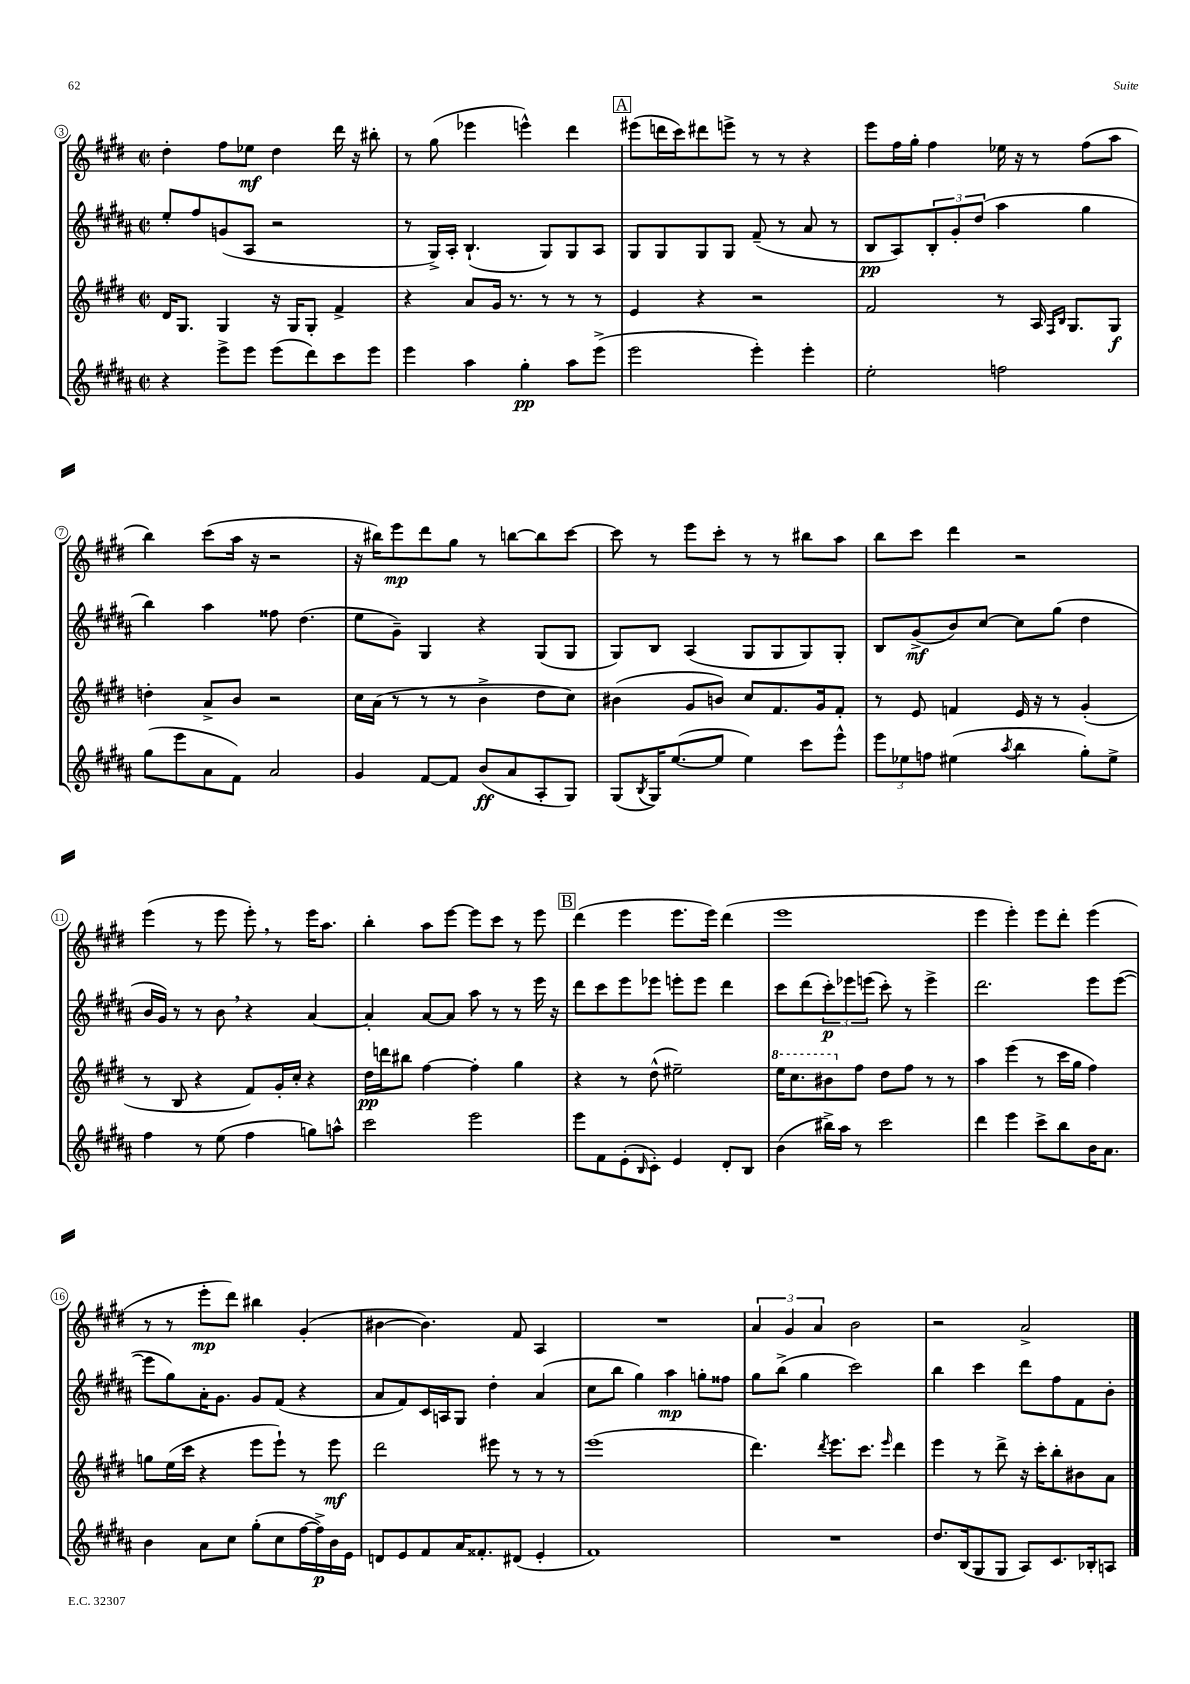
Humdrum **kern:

**kern	**kern	**kern	**kern
*staff4	*staff3	*staff2	*staff1
*clefG2	*clefG2	*clefG2	*clefG2
*k[f#c#g#d#a#]	*k[f#c#g#d#]	*k[f#c#g#d#a#]	*k[f#c#g#d#]
*M2/2	*M2/2	*M2/2	*M2/2
*met(c|)	*met(c|)	*met(c|)	*met(c|)
4r	16d#	8ee'	4dd#'
.	8.G#	.	.
.	.	8ff#	.
8eee^	4G#	(8g	8ff#
8eee	.	8A#	8ee-
(8eee	16r	2r	4dd#
.	16G#	.	.
8ddd#)	8G#'	.	.
8ccc#	4f#^	.	16ddd#
.	.	.	16r
8eee	.	.	8bb#'
=	=	=	=
4eee	4r	8r	8r
.	.	16G#^)	(8gg#
.	.	16A#'	.
4aa#	8a	(4.B`	4eee-
.	16g#	.	.
.	8.r	.	.
4gg#'	.	.	4eee^^)
.	8r	8G#)	.
8aa#	8r	8G#	4ddd#
(8eee^	8r	8A#	.
=	=	=	=
2eee	4e	8G#	(8eee#
.	.	8G#	16ddd
.	.	.	16ccc#)
.	4r	8G#	8ddd#
.	.	8G#	8eee^
4eee')	2r	(8f#~	8r
.	.	8r	8r
4eee'	.	8a#	4r
.	.	8r	.
=	=	=	=
2ee'	2f#	8B	8eee
.	.	8A#)	16ff#
.	.	.	16gg#'
.	.	12B'	4ff#
.	.	12g#'	.
.	.	(12dd#	.
2ff	8r	4aa#	16ee-
.	.	.	16r
.	16A	.	8r
.	16qqF#	.	.
.	16qqB	.	.
.	8.G#	.	.
.	.	4gg#	(8ff#
.	8G#	.	8aa
=	=	=	=
(8gg#	4dd'	4bb)	4bb)
8eee	.	.	.
8a#	8a^	4aa#	(8ccc#
8f#)	8b	.	16aa
.	.	.	16r
2a#	2r	8ff##	2r
.	.	(4.dd#	.
=	=	=	=
4g#	16cc#	8ee	16r
.	(16a	.	16bb#)
.	8r	8g#~)	8eee
[8f#	8r	4G#	8ddd#
8f#]	8r	.	8gg#
(8b	4b^	4r	8r
8a#	.	.	[8bb
8A#'	8dd#	(8G#	8bb]
8G#)	8cc#)	8G#	[8ccc#
=	=	=	=
(8G#	(4b#	8G#)	8ccc#]
8qB	.	.	.
16G#)	.	8B	8r
([8.ee	.	.	.
.	8g#	(4A#	8eee
8ee]	8b)	.	8ccc#'
4ee)	8cc#	8G#	8r
.	8.f#	8G#	8r
8ccc#	.	8G#)	8bb#
.	16g#	.	.
8eee^^	8f#'	8G#'	8aa
=	=	=	=
12eee	8r	8B	8bb
12ee-	.	.	.
.	8e	(8g#^	8ccc#
12ff	.	.	.
(4ee#	4f	8b)	4ddd#
.	.	[8cc#	.
8qaa#	.	.	.
4bb	16e	8cc#]	2r
.	16r	.	.
.	8r	(8gg#	.
8gg#')	(4g#'	4dd#	.
8ee#^	.	.	.
=	=	=	=
4ff#	8r	16b	(4eee
.	.	16g#)	.
.	8B	8r	.
8r	4r	8r	8r
(8ee	.	8b	8eee
4ff#	8f#)	4r	8eee')
.	16g#'	.	8r
.	16cc#'	.	.
8gg)	4r	[4a#	16eee
.	.	.	8.aa
8aa^^	.	.	.
=	=	=	=
2ccc#	16dd#	4a#']	4bb'
.	16ddd	.	.
.	8bb#	.	.
.	[4ff#	[8a#	8aa
.	.	8a#]	[8eee
2eee	4ff#']	8aa#	8eee]
.	.	8r	8ccc#
.	4gg#	8r	8r
.	.	16eee	8eee
.	.	16r	.
=	=	=	=
8eee	4r	8ddd#	(4ddd#
8f#	.	8ccc#	.
(8e'	8r	8eee	4eee
16qqB	.	.	.
8c#')	(8dd#^^	8eee-	.
4e	2ee#~)	8eee'	8.eee
.	.	8eee	.
.	.	.	16eee)
8d#'	.	4ddd#	(4ddd#
8B	.	.	.
=	=	=	=
(4b	16eee	8ccc#	1eee
.	8.ccc#	.	.
.	.	(8ddd#	.
16bb#^)	8bb#	12ccc#')	.
16aa#	.	.	.
.	.	12eee-	.
8r	8ff#	.	.
.	.	(12eee	.
2ccc#	8dd#	8ccc#')	.
.	8ff#	8r	.
.	8r	4eee^	.
.	8r	.	.
=	=	=	=
4ddd#	4aa	2.ddd#	4eee
4eee	(4eee	.	4eee')
8ccc#^	8r	.	8eee
8bb	16ccc#	.	8ddd#'
.	16gg#	.	.
16b	4ff#)	8eee	(4eee
8.a#	.	.	.
.	.	([8eee	.
=	=	=	=
4b	8gg	8eee]	8r
.	(16ee	8gg#)	8r
.	16ccc#	.	.
8a#	4r	16a#'	8eee'
.	.	8.g#	.
8cc#	.	.	8ddd#)
(8gg#'	8eee	8g#	4bb#
8cc#	8eee`)	(8f#	.
[16ff#	8r	4r	(4g#'
16ff#^])	.	.	.
16b	8eee	.	.
16e	.	.	.
=	=	=	=
8d	2ddd#	8a#	[4b#
8e	.	8f#)	.
8f#	.	16c#	4.b#])
.	.	16A	.
16a#	.	8G#	.
8.f##'	.	.	.
.	8eee#	4dd#'	.
(8d#	8r	.	8f#
4e'	8r	(4a#	4A
.	8r	.	.
=	=	=	=
1f#)	(1eee	8cc#	1r
.	.	8bb	.
.	.	4gg#)	.
.	.	4aa#	.
.	.	8gg'	.
.	.	8ff##	.
=	=	=	=
1r	4.ddd#)	8gg#	6a
.	.	(8bb^	.
.	.	.	6g#
.	.	4gg#	.
.	.	.	6a
.	8qddd#	.	.
.	8.eee	.	.
.	.	2ccc#)	2b
.	8.ccc#	.	.
.	16qqeee	.	.
.	4ddd#	.	.
=	=	=	=
8.dd#	4eee	4bb	2r
(16B	.	.	.
8G#	8r	4ccc#	.
8G#	8ddd#^	.	.
8A#)	16r	8ddd#	2a^
.	16ccc#'	.	.
8.c#	8bb'	8ff#	.
.	8b#	8f#	.
16B-'	.	.	.
8A	8a	8b'	.
==	==	==	==
*-	*-	*-	*-
